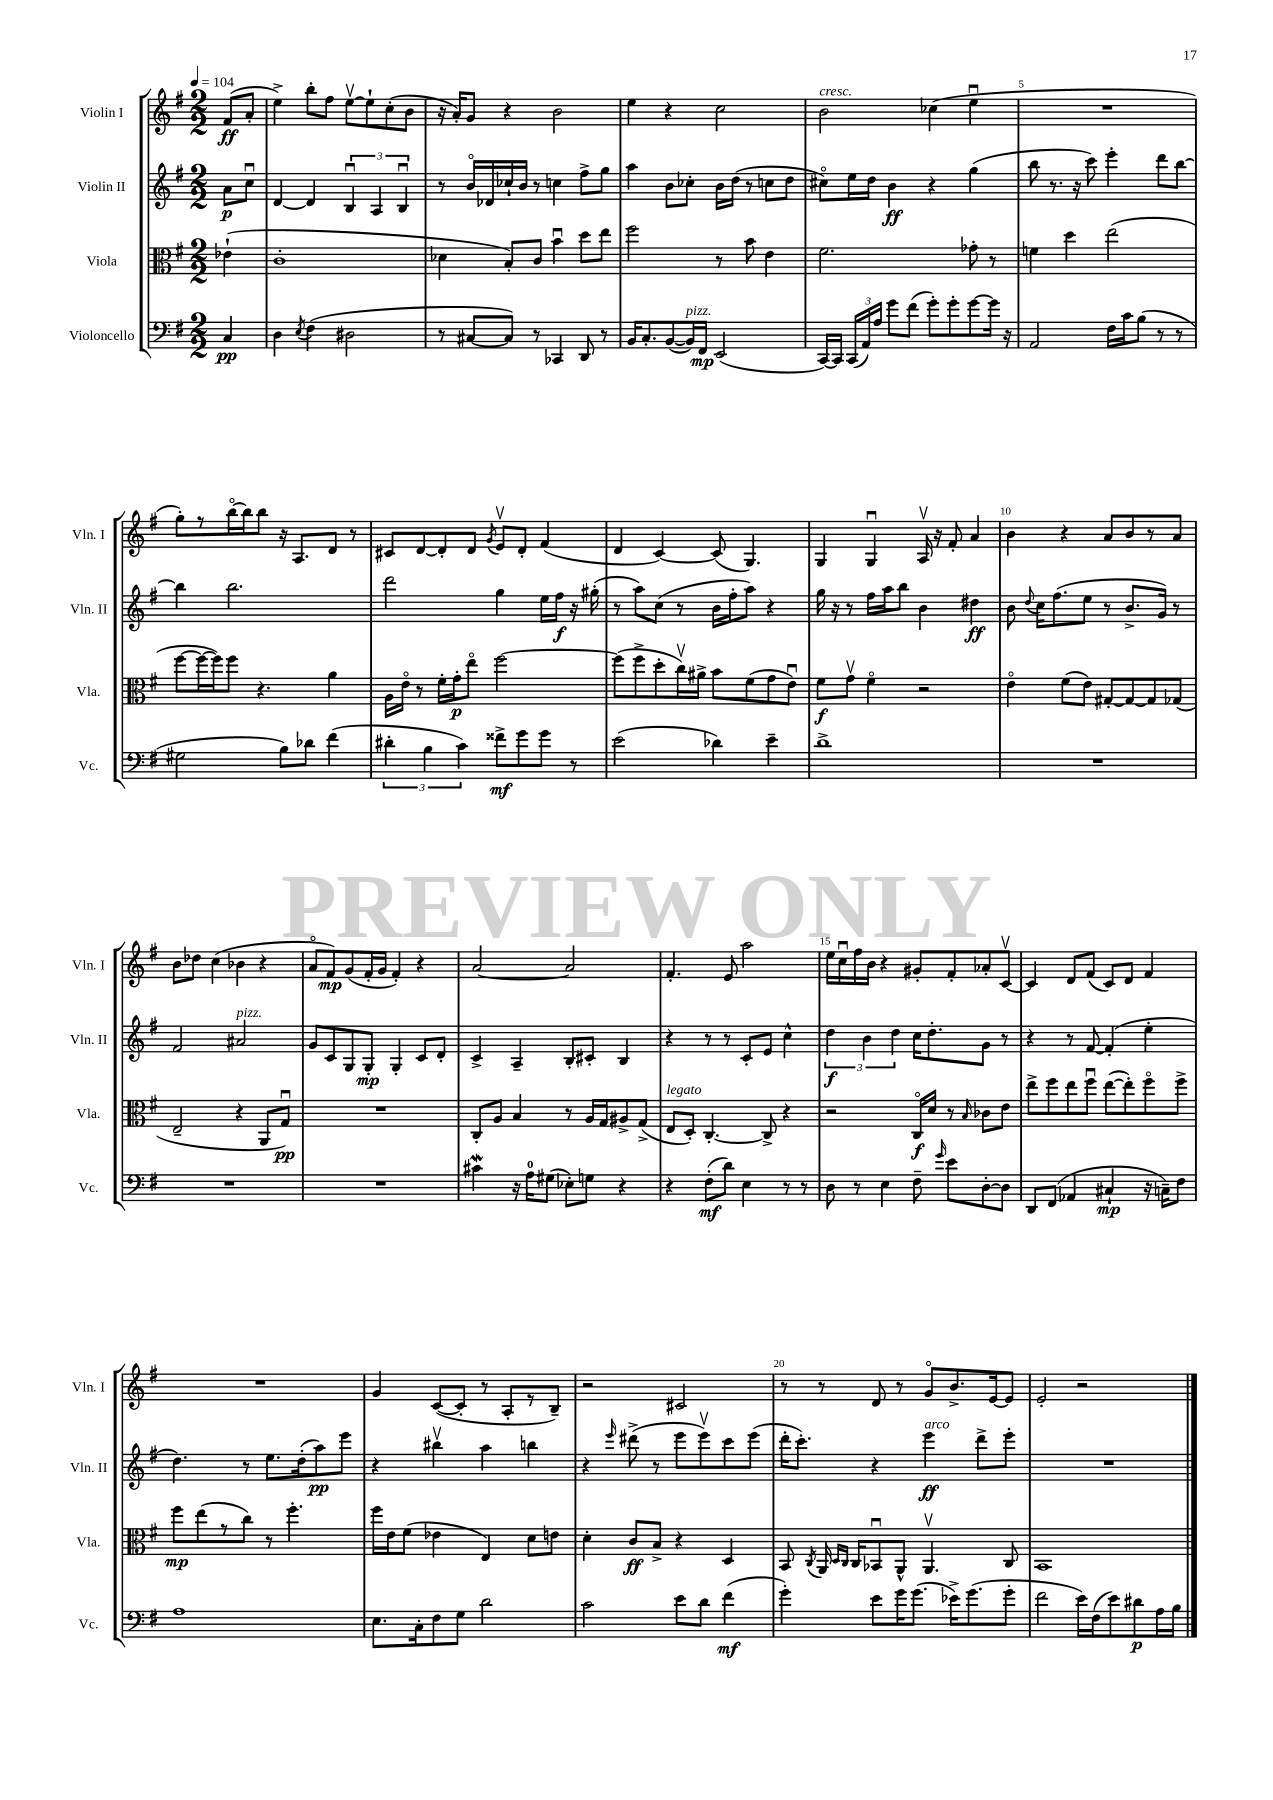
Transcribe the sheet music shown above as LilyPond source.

<<
\new StaffGroup <<
\new Staff = "s0" \with { instrumentName = "Violin I" shortInstrumentName = "Vln. I" } {
    \clef treble \key g \major \numericTimeSignature \time 2/2 \partial 4 \tempo 4 = 104
    \autoBeamOff fis'8[\ff( a'8]-. |
    e''4->) b''8[-. fis''8] e''8[~\upbow e''8-! c''8-.( b'8] |
    r16 a'16[-.) g'8] r4 b'2 |
    e''4 r4 c''2 |
    b'2^\markup { \italic "cresc." } ces''4( e''4\downbow |
    R1 |
    g''8[-.) r8 b''16~\flageolet b''16 b''8] r16 a8.[ d'8] r8 |
    cis'8[ d'8~ d'8-. d'8] \acciaccatura { g'8 } e'8[\upbow d'8]-. fis'4( |
    d'4 c'4~) c'8( g4.) |
    g4 g4\downbow a16\upbow r16 fis'8-. a'4 |
    b'4 r4 a'8[ b'8 r8 a'8] |
    b'8[ des''8] c''4( bes'4 r4 |
    a'8[\flageolet fis'8\mp) g'8( fis'16-. g'16] fis'4-.) r4 |
    a'2~ a'2 |
    fis'4.-. e'8 a''2 |
    e''16[ c''16\downbow fis''16 b'16] r4 gis'8[-. fis'8-. aes'8-. c'8]~\upbow |
    c'4 d'8[ fis'8]( c'8[) d'8] fis'4 |
    R1 |
    g'4 c'8[~( c'8]-. r8 a8[-. r8 b8]--) |
    r2 cis'2 |
    r8 r8 d'8 r8 g'8[\flageolet b'8.-> e'16~ e'8] |
    e'2-. r2 \bar "|." |
}
\new Staff = "s1" \with { instrumentName = "Violin II" shortInstrumentName = "Vln. II" } {
    \clef treble \key g \major \numericTimeSignature \time 2/2 \partial 4
    \autoBeamOff a'8[\p c''8]\downbow |
    d'4~ d'4 \tuplet 3/2 { b4\downbow a4 b4\downbow } |
    r8 b'16[\flageolet des'16 ces''16-! b'16] r8 c''4 fis''8[-> g''8] |
    a''4 b'8[ ces''8]-. b'16[ d''16]( r8 c''8[ d''8] |
    cis''8[\flageolet) e''16 d''16] b'4\ff r4 g''4( |
    b''8 r8. r16 c'''8) e'''4-. d'''8[ b''8]~ |
    b''4 b''2. |
    d'''2 g''4 e''16[ fis''16]\f r16 gis''16-.( |
    r8 a''8[) c''8]( r8 b'16[ fis''16-. a''8]) r4 |
    g''16 r16 r8 fis''16[ a''16 b''8] b'4 dis''4\ff |
    b'8 \appoggiatura { d''8 } c''16[ fis''8.( e''8] r8 b'8.[-> g'16]) r8 |
    fis'2 ais'2^\markup { \italic "pizz." } |
    g'8[ c'8 g8 g8]-.\mp g4-. c'8[ d'8]-. |
    c'4-> a4-- b8[-. cis'8]-. b4 |
    r4 r8 r8 c'8[-. e'8] c''4-^ |
    \tuplet 3/2 { d''4\f b'4 d''4 } c''16[ d''8.-. g'8] r8 |
    r4 r8 fis'8~ fis'4-.( e''4-. |
    d''4.) r8 e''8.[ d''16-.( a''8\pp) e'''8] |
    r4 bis''4\upbow a''4 b''4 |
    r4 \grace { e'''16 } dis'''8->( r8 e'''8[ e'''8\upbow) c'''8 e'''8]( |
    d'''16[-. c'''8.]-.) r4 e'''4\ff^\markup { \italic "arco" } d'''8[-> e'''8]-. |
    R1 \bar "|." |
}
\new Staff = "s2" \with { instrumentName = "Viola" shortInstrumentName = "Vla." } {
    \clef alto \key g \major \numericTimeSignature \time 2/2 \partial 4
    \autoBeamOff ees'4-!( |
    c'1-. |
    des'4 b8[-.) c'8] b'4\downbow d''8[ e''8] |
    fis''2 r8 b'8 e'4 |
    fis'2. ges'8-. r8 |
    f'4 d''4 e''2( |
    fis''8[~ fis''16~ fis''16) fis''8] r4. a'4 |
    a16[ e'16]\flageolet r8 fis'16[-. g'16-.\p e''8]\flageolet fis''2~ |
    fis''8[( fis''8-> d''8-. c''16\upbow) ais'16]-> b'8[ fis'8( g'8 e'8]\downbow) |
    fis'8[\f g'8]\upbow fis'4\flageolet r2 |
    e'4\flageolet fis'8[( e'8]) gis8[~-. gis8~ gis8 ges8]( |
    e2-- r4 a,8[ g8]\downbow\pp) |
    R1 |
    c8[-. a8] b4 r8 a16[ g16 ais8-> g8]->( |
    e8[^\markup { \italic "legato" } d8]-.) c4.~-. c8-> r4 |
    r2 c16[\flageolet\f d'16] r8 \grace { b16 } ces'8[ e'8] |
    e''8[-> fis''8 e''8 fis''8]\downbow e''8[~( e''8-.) fis''8\flageolet fis''8]-> |
    fis''8[\mp e''8( r8 c''8]) r8 fis''4.-. |
    fis''16[ e'16 fis'8]( ees'4 e4) d'8[ e'8] |
    d'4-. c'8[\ff b8]-> r4 d4 |
    b,8 \acciaccatura { c8 } a,16 \grace { d16[ c16] } c16[ bes,8\downbow a,8]-^ a,4.\upbow c8 |
    b,1 \bar "|." |
}
\new Staff = "s3" \with { instrumentName = "Violoncello" shortInstrumentName = "Vc." } {
    \clef bass \key g \major \numericTimeSignature \time 2/2 \partial 4
    \autoBeamOff c4\pp |
    d4 \acciaccatura { e8 } fis4( dis2 |
    r8 cis8[~ cis8]) r8 ces,4 d,8 r8 |
    b,16[ c8.-. b,8~( b,16^\markup { \italic "pizz." }) fis,16]\mp e,2( |
    c,16[~) c,16] \tuplet 3/2 { c,16[( a,16) a16] } g'8[ fis'8]( g'8[-.) g'8-. g'8~ g'16] r16 |
    a,2 fis16[ c'16 b8]( r8 r8 |
    gis2 b8[) des'8] fis'4( |
    \tuplet 3/2 { dis'4-. b4 c'4) } fisis'8[->\mf g'8 g'8] r8 |
    e'2( des'4) e'4-- |
    d'1-> |
    R1 |
    R1 |
    R1 |
    cis'4\mordent r16 a16[-0 gis8]( ees8[-.) g8] r4 |
    r4 fis8[-.\mf( d'8]) e4 r8 r8 |
    d8 r8 e4 fis8-- \grace { g'16 } e'8[ d8~-. d8] |
    d,8[ fis,8]( aes,4 cis4-!\mp r16 c16[--) fis8] |
    a1 |
    e8.[ c16-. fis8 g8] d'2 |
    c'2 e'8[ d'8] fis'4\mf( |
    g'4-.) e'8[ g'16 g'8.]( ees'16[->) g'8.( g'8]-. |
    fis'2 e'16[) fis16( e'8) dis'8\p a16 b16] \bar "|." |
}
>>
>>
\layout { \context { \Score \override BarNumber.break-visibility = ##(#f #t #t) barNumberVisibility = #(every-nth-bar-number-visible 5) } }
